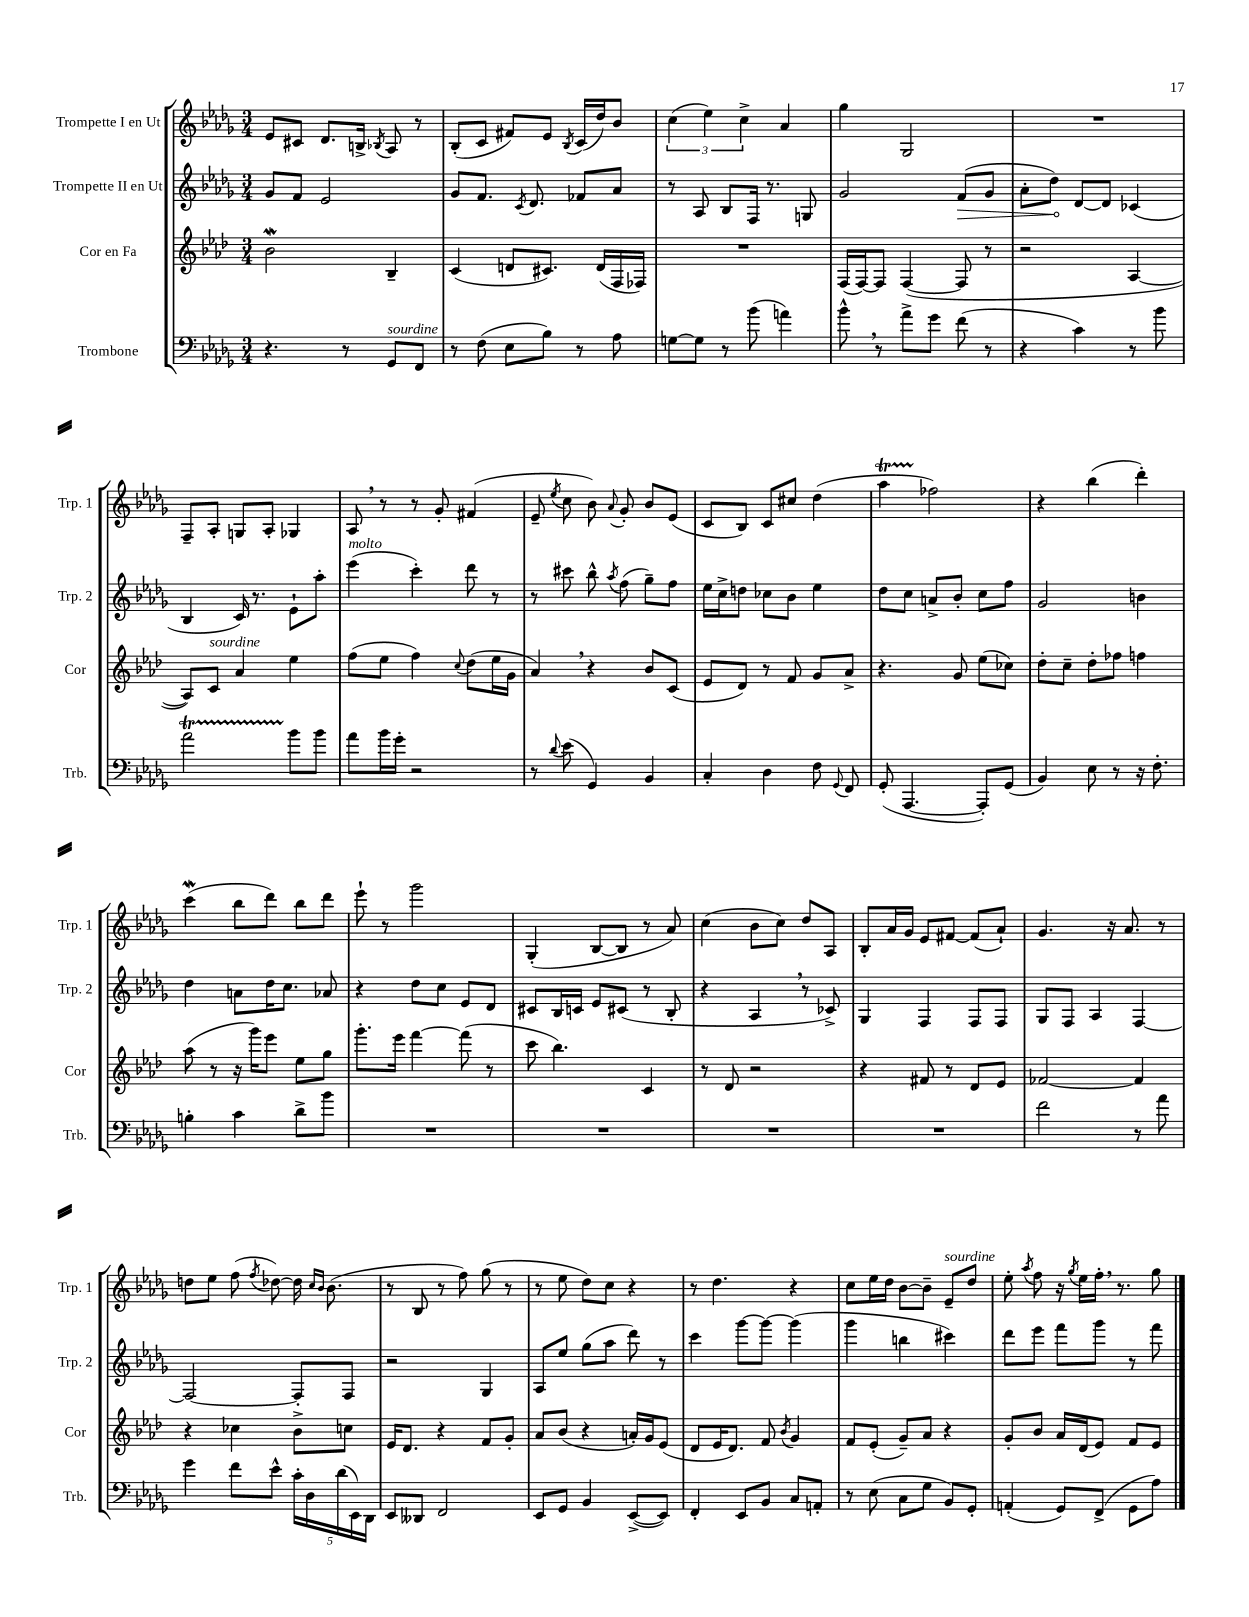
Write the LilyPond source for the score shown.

<<
\new StaffGroup <<
\new Staff = "s0" \with { instrumentName = "Trompette I en Ut" shortInstrumentName = "Trp. 1" } {
    \clef treble \key des \major \numericTimeSignature \time 3/4
    \autoBeamOff ees'8[ cis'8] des'8.[ b16]-> \acciaccatura { bes8 } aes8 r8 |
    bes8[-.( c'8] fis'8[) ees'8] \acciaccatura { bes8 } c'16[( des''16) bes'8] |
    \tuplet 3/2 { c''4( ees''4) c''4-> } aes'4 |
    ges''4 ges2 |
    R2. |
    f8[-- aes8]-. g8[ aes8]-. ges4 |
    aes8 \breathe r8 r8 ges'8-. fis'4( |
    ees'8-- \acciaccatura { ees''8 } c''8 bes'8) \appoggiatura { aes'8 } ges'8-. bes'8[ ees'8]( |
    c'8[ bes8]) c'8[ cis''8] des''4( |
    aes''4\startTrillSpan fes''2\stopTrillSpan) |
    r4 bes''4( des'''4-.) |
    c'''4\mordent( bes''8[ des'''8]) bes''8[ des'''8] |
    ees'''8-! r8 ges'''2 |
    ges4-.( bes8[~ bes8] r8 aes'8) |
    c''4( bes'8[ c''8]) des''8[ aes8] |
    bes8[-. aes'16 ges'16] ees'8[ fis'8]~ fis'8[( aes'8]-!) |
    ges'4. r16 aes'8. r8 |
    d''8[ ees''8] f''8( \acciaccatura { f''8 } des''8~) des''16 \grace { c''16[ bes'16] } bes'8.( |
    r8 bes8 r8 f''8) ges''8( r8 |
    r8 ees''8 des''8[) c''8] r4 |
    r8 des''4. r4 |
    c''8[ ees''16 des''16] bes'8[~ bes'8]-- ees'8[--^\markup { \italic "sourdine" } des''8] |
    ees''8-. \acciaccatura { aes''8 } f''8 r16 \acciaccatura { ges''8 } ees''16[ f''16]-. \breathe r8. ges''8 \bar "|." |
}
\new Staff = "s1" \with { instrumentName = "Trompette II en Ut" shortInstrumentName = "Trp. 2" } {
    \clef treble \key des \major \numericTimeSignature \time 3/4
    \autoBeamOff ges'8[ f'8] ees'2 |
    ges'8[ f'8.] \acciaccatura { c'8 } des'8. fes'8[ aes'8] |
    r8 aes8 bes8[ f16] r8. g8 |
    ges'2 \once \override Hairpin.circled-tip = ##t f'8[\>( ges'8] |
    aes'8[-. des''8]\!) des'8[~ des'8] ces'4( |
    bes4 c'16) r8. ees'8[-! aes''8]-. |
    ees'''4^\markup { \italic "molto" }( c'''4-.) des'''8 r8 |
    r8 cis'''8 bes''8-^ \acciaccatura { aes''8 } f''8( ges''8[--) f''8] |
    ees''16[ c''16-> d''8] ces''8[ bes'8] ees''4 |
    des''8[ c''8] a'8[-> bes'8]-. c''8[ f''8] |
    ges'2 b'4 |
    des''4 a'8[ des''16 c''8.] aes'8 |
    r4 des''8[ c''8] ees'8[ des'8] |
    cis'8[ bes16 c'16] ees'8[ cis'8]( r8 bes8-. |
    r4 aes4 \breathe r8 ces'8->) |
    ges4 f4 f8[ f8] |
    ges8[ f8] aes4 f4~ |
    f2~ f8[-. f8] |
    r2 ges4 |
    aes8[ ees''8] ges''8[( aes''8] des'''8) r8 |
    c'''4 ges'''8[~ ges'''8]~ ges'''4( |
    ges'''4 b''4 cis'''4) |
    des'''8[ ees'''8] f'''8[ ges'''8] r8 f'''8 \bar "|." |
}
\new Staff = "s2" \with { instrumentName = "Cor en Fa" shortInstrumentName = "Cor" } {
    \clef treble \key aes \major \numericTimeSignature \time 3/4
    \autoBeamOff bes'2\mordent bes4-- |
    c'4( d'8[ cis'8.]) d'16[( f16 fes16]) |
    R2. |
    f16[( f16~) f8] f4~( f8 r8 |
    r2 aes4~ |
    aes8[) c'8]^\markup { \italic "sourdine" } aes'4 ees''4 |
    f''8[( ees''8] f''4) \appoggiatura { c''8 } des''8[( ees''16 g'16] |
    aes'4) \breathe r4 bes'8[ c'8]( |
    ees'8[ des'8]) r8 f'8 g'8[ aes'8]-> |
    r4. g'8 ees''8[( ces''8]) |
    des''8[-. c''8]-- des''8[-. fes''8] f''4 |
    aes''8( r8 r16 g'''16[) ees'''8] ees''8[ g''8] |
    g'''8.[-. ees'''16] f'''4~ f'''8( r8 |
    c'''8 bes''4.) c'4 |
    r8 des'8 r2 |
    r4 fis'8 r8 des'8[ ees'8] |
    fes'2~ fes'4 |
    r4 ces''4 bes'8[-> c''8] |
    ees'16[ des'8.] r4 f'8[ g'8]-. |
    aes'8[ bes'8]( r4 a'16[-.) g'16 ees'8]( |
    des'8[ ees'16 des'8.]) f'8 \acciaccatura { bes'8 } g'4 |
    f'8[ ees'8]-.( g'8[--) aes'8] r4 |
    g'8[-. bes'8] aes'16[ des'16( ees'8]) f'8[ ees'8] \bar "|." |
}
\new Staff = "s3" \with { instrumentName = "Trombone" shortInstrumentName = "Trb." } {
    \clef bass \key des \major \numericTimeSignature \time 3/4
    \autoBeamOff r4. r8 ges,8[^\markup { \italic "sourdine" } f,8] |
    r8 f8( ees8[ bes8]) r8 aes8 |
    g8[~ g8] r8 bes'8( a'4) |
    bes'8-^ \breathe r8 aes'8[-> ges'8] f'8( r8 |
    r4 c'4) r8 bes'8 |
    aes'2\startTrillSpan bes'8[\stopTrillSpan bes'8] |
    aes'8[ bes'16 ges'16]-. r2 |
    r8 \appoggiatura { des'8 } ees'8( ges,4) bes,4 |
    c4-. des4 f8 \appoggiatura { ges,8 } f,8 |
    ges,8-.( aes,,4.~ aes,,8[-.) ges,8]( |
    bes,4) ees8 r8 r16 f8.-. |
    b4-. c'4 des'8[-> bes'8] |
    R2. |
    R2. |
    R2. |
    R2. |
    f'2 r8 aes'8 |
    ges'4 f'8[ ees'8]-^ \tuplet 5/4 { c'16[-. des16 des'16( ees,16) des,16] } |
    ees,8[ deses,8] f,2 |
    ees,8[ ges,8] bes,4 ees,8[~->( ees,8]) |
    f,4-. ees,8[ bes,8] c8[ a,8]-. |
    r8 ees8( c8[ ges8] bes,8[) ges,8]-. |
    a,4-.( ges,8[) f,8]->( ges,8[ aes8]) \bar "|." |
}
>>
>>
\layout { \context { \Score \remove "Bar_number_engraver" } }
